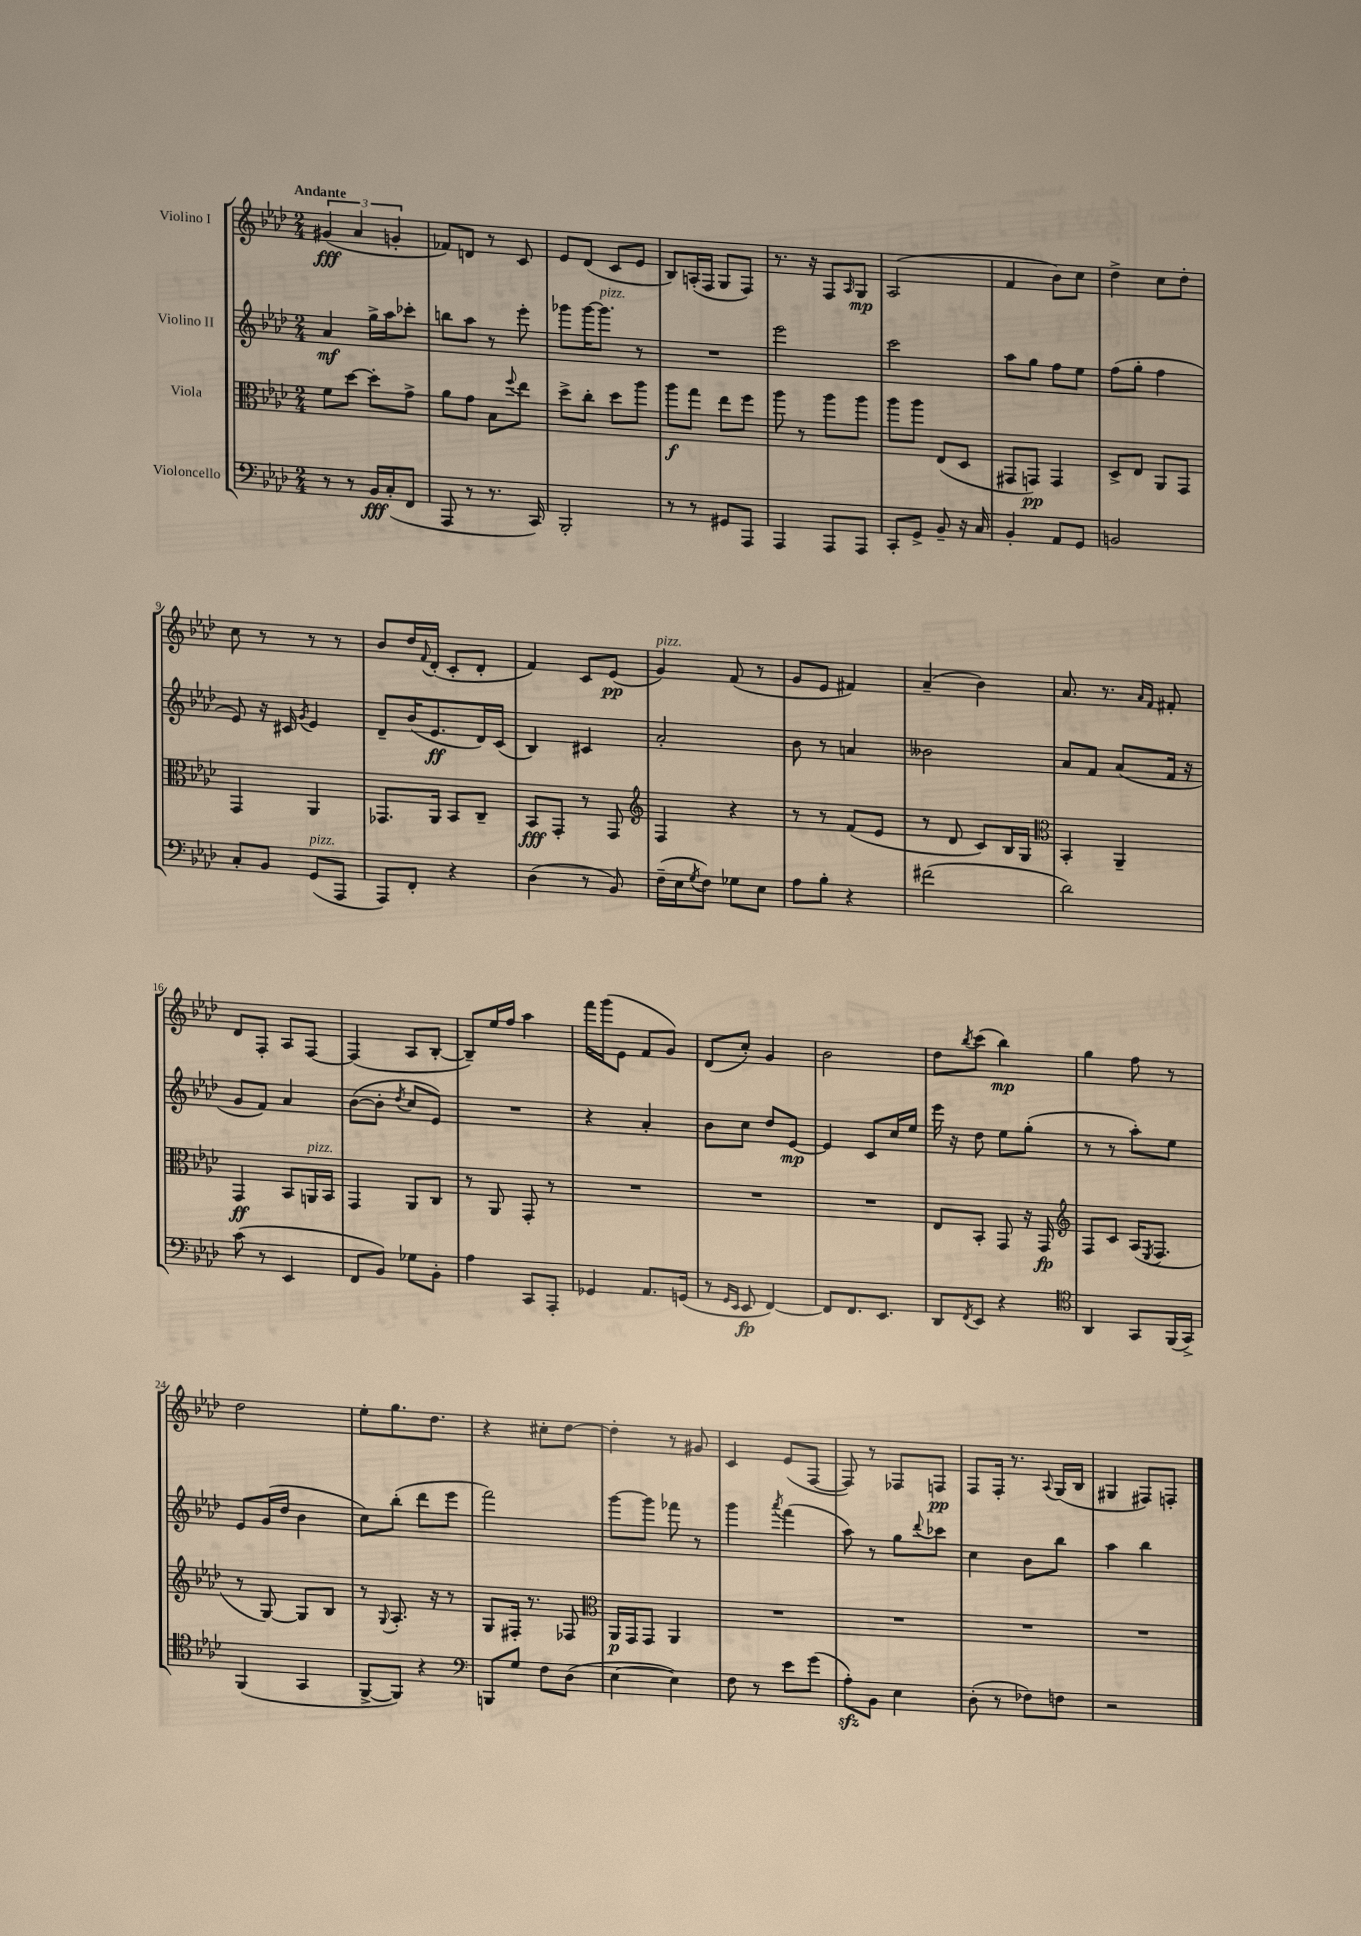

**kern	**dynam	**kern	**dynam	**kern	**dynam	**kern	**dynam
*part4	*part4	*part3	*part3	*part2	*part2	*part1	*part1
*staff4	*staff4	*staff3	*staff3	*staff2	*staff2	*staff1	*staff1
*I"Violoncello	*	*I"Viola	*	*I"Violino II	*	*I"Violino I	*
*clefF4	*	*clefC3	*	*clefG2	*	*clefG2	*
*k[b-e-a-d-]	*	*k[b-e-a-d-]	*	*k[b-e-a-d-]	*	*k[b-e-a-d-]	*
*M2/4	*	*M2/4	*	*M2/4	*	*M2/4	*
=1	=1	=1	=1	=1	=1	=1	=1
!	!	!	!	!	!	!LO:TX:a:B:t=Andante	!
8r	.	8f\L	.	4a-/	mf	(6g#X/	fff
8r	.	[8dd-\J	.	.	.	.	.
.	.	.	.	.	.	6a-/	.
16BB-/LL	fff	8dd-'\L]	.	16gg^\LL	.	.	.
(16C'/J	.	.	.	16aa-\J	.	.	.
.	.	.	.	.	.	6gn'/	.
8FF/J	.	8g^\J	.	8ccc-X'\J	.	.	.
=2	=2	=2	=2	=2	=2	=2	=2
8AAA-/	.	8a-\L	.	8bbn\L	.	8f-X/L)	.
8r	.	8g\J	.	8aa-\J	.	8dn/J	.
8.r	.	8B-\L	.	8r	.	8r	.
.	.	8qqff/	.	.	.	.	.
.	.	8ee-\J	.	8eee-'\	.	8c/	.
16CC/)	.	.	.	.	.	.	.
=3	=3	=3	=3	=3	=3	=3	=3
2BBB-'/	.	8dd-^\L	.	8ggg-X\L	.	8e-/L	.
.	.	8cc'\J	.	[16ggg-\K	.	(8d-/J	.
!	!	!	!	!LO:TX:a:i:t=pizz.	!	!	!
.	.	.	.	8.ggg-\J]	.	.	.
.	.	8dd-\L	.	.	.	8c/L	.
.	.	8aa-\J	.	8r	.	8e-/J	.
=4	=4	=4	=4	=4	=4	=4	=4
8r	.	8aa-\L	f	2r	.	8B-/L)	.
8r	.	8gg\J	.	.	.	(16An'/L	.
.	.	.	.	.	.	16F/JJ	.
8GG#X/L	.	8ee-\L	.	.	.	8G/L	.
8AAA-/J	.	8ff\J	.	.	.	8F/J)	.
=5	=5	=5	=5	=5	=5	=5	=5
4AAA-/	.	8aa-\	.	2eee-\	.	8.r	.
.	.	8r	.	.	.	.	.
.	.	.	.	.	.	16r	.
8AAA-/L	.	8aa-\L	.	.	.	8F/L	.
.	.	.	.	.	.	16qqA-/	.
8AAA-/J	.	8aa-\J	.	.	.	8G/J	mp
=6	=6	=6	=6	=6	=6	=6	=6
8CC'/L	.	8aa-\L	.	2ccc\	.	(2A-/	.
8GG^/J	.	8aa-\J	.	.	.	.	.
8BB-~/	.	(8E-/L	.	.	.	.	.
16r	.	8D-/J	.	.	.	.	.
16C/	.	.	.	.	.	.	.
=7	=7	=7	=7	=7	=7	=7	=7
4BB-'/	.	8GG#X/L	.	8aa-\L	.	4f/	.
.	.	8GGn/J)	pp	8gg\J	.	.	.
8AA-/L	.	4GG/	.	8ff\L	.	8b-\L)	.
8GG/J	.	.	.	8ee-\J	.	8cc\J	.
=8	=8	=8	=8	=8	=8	=8	=8
2BBn/	.	8D-^/L	.	(8ff\L	.	4dd-^\	.
.	.	8E-/J	.	8gg'\J	.	.	.
.	.	8AA-/L	.	4ff\	.	8cc\L	.
.	.	8GG/J	.	.	.	8dd-'\J	.
!!LO:LB:g=z
=9	=9	=9	=9	=9	=9	=9	=9
8C'/L	.	4GG/	.	8e-/)	.	8cc\	.
8BB-/J	.	.	.	16r	.	8r	.
.	.	.	.	16c#X/	.	.	.
.	.	.	.	8qg/	.	.	.
!LO:TX:a:i:t=pizz.	!	!	!	!	!	!	!
(8GG/L	.	4AA-/	.	4e-/	.	8r	.
8AAA-/J	.	.	.	.	.	8r	.
=10	=10	=10	=10	=10	=10	=10	=10
8AAA-/L)	.	8.GG-X/L	.	8d-~/L	.	8b-/L	.
8FF'/J	.	.	.	(16b-/K	.	16dd-/L	.
.	.	.	.	.	.	8qqf/	.
.	.	16AA-/Jk	.	8.e-/	ff	(16d-'/JJ	.
4r	.	8BB-/L	.	.	.	8c'/L	.
.	.	8C~/J	.	16d-/L)	.	8d-'/J	.
.	.	.	.	(16c/JJ	.	.	.
=11	=11	=11	=11	=11	=11	=11	=11
(4D-\	.	8BB-/L	fff	4B-/)	.	4f/)	.
.	.	8GG'/J	.	.	.	.	.
8r	.	8r	.	4c#X/	.	8c/L	.
8BB-/)	.	8GG/	.	.	.	(8e-/J	pp
=12	=12	=12	=12	=12	=12	=12	=12
*	*	*clefG2	*	*	*	*	*
!	!	!	!	!	!	!LO:TX:a:i:t=pizz.	!
(16F~\LL	.	4F/	.	2a-'/	.	4g/)	.
16E-\J	.	.	.	.	.	.	.
8qG/	.	.	.	.	.	.	.
8F\J)	.	.	.	.	.	.	.
8G-X\L	.	4r	.	.	.	(8f/	.
8E-\J	.	.	.	.	.	8r	.
=13	=13	=13	=13	=13	=13	=13	=13
8A-\L	.	8r	.	8b-\	.	8g/L	.
8B-'\J	.	8r	.	8r	.	8e-/J	.
4r	.	(8f/L	.	4an/	.	4f#X/)	.
.	.	8e-/J	.	.	.	.	.
=14	=14	=14	=14	=14	=14	=14	=14
(2f#X\	.	8r	.	2b--X\	.	(4a-~/	.
.	.	8d-/	.	.	.	.	.
.	.	8c/L)	.	.	.	4b-\)	.
.	.	16B-/L	.	.	.	.	.
.	.	16G/JJ	.	.	.	.	.
=15	=15	=15	=15	=15	=15	=15	=15
*	*	*clefC3	*	*	*	*	*
2d-\)	.	4BB-'/	.	8a-/L	.	8.a-/	.
.	.	.	.	8f/J	.	.	.
.	.	.	.	.	.	8.r	.
.	.	4AA-~/	.	(8a-/L	.	.	.
.	.	.	.	.	.	16qqa-/LL	.
.	.	.	.	.	.	16qqf/JJ	.
.	.	.	.	16f/Jk	.	8f#X'/	.
.	.	.	.	16r	.	.	.
!!LO:LB:g=z
=16	=16	=16	=16	=16	=16	=16	=16
(8c\	.	4GG/	ff	8g/L	.	8d-/L	.
8r	.	.	.	8f/J)	.	8F'/J	.
4EE-/	.	8BB-/L	.	4a-/	.	8A-/L	.
!	!	!LO:TX:a:i:t=pizz.	!	!	!	!	!
.	.	16AAn/L	.	.	.	[8F/J	.
.	.	16BB-/JJ	.	.	.	.	.
=17	=17	=17	=17	=17	=17	=17	=17
8FF/L	.	4GG/	.	([8b-\L	.	(4F/]	.
8BB-/J)	.	.	.	8b-'\J]	.	.	.
.	.	.	.	8qdd-/	.	.	.
8G-X\L	.	8AA-/L	.	8cc/L	.	8A-/L	.
8BB-'\J	.	8C/J	.	8e-/J)	.	[8B-'/J	.
=18	=18	=18	=18	=18	=18	=18	=18
4A-\	.	8r	.	2r	.	8B-~/L])	.
.	.	8AA-/	.	.	.	16ee-/L	.
.	.	.	.	.	.	16ff/JJ	.
8CC/L	.	8GG'/	.	.	.	4aa-\	.
8AAA-'/J	.	8r	.	.	.	.	.
=19	=19	=19	=19	=19	=19	=19	=19
4GG-X/	.	2r	.	4r	.	16fff\LL	.
.	.	.	.	.	.	(16ggg\J	.
.	.	.	.	.	.	8e-\J	.
8.AA-/L	.	.	.	4a-'/	.	8f/L	.
.	.	.	.	.	.	8g/J)	.
(16GGn/Jk	.	.	.	.	.	.	.
=20	=20	=20	=20	=20	=20	=20	=20
8r	.	2r	.	8b-\L	.	(8d-/L	.
16qqGG/LL	.	.	.	.	.	.	.
16qqEE-/JJ	.	.	.	.	.	.	.
8EE-/	fp	.	.	8cc\J	.	8cc'/J)	.
[4FF/)	.	.	.	8dd-/L	.	4g/	.
.	.	.	.	[8e-/J	mp	.	.
=21	=21	=21	=21	=21	=21	=21	=21
8FF/L]	.	2r	.	4e-/]	.	2b-\	.
8.FF/	.	.	.	.	.	.	.
.	.	.	.	8c/L	.	.	.
8.EE-/J	.	.	.	.	.	.	.
.	.	.	.	16cc/L	.	.	.
.	.	.	.	16ee-/JJ	.	.	.
=22	=22	=22	=22	=22	=22	=22	=22
8DD-/L	.	8E-/L	.	16eee-\	.	8dd-\L	.
.	.	.	.	16r	.	.	.
8qFF/	.	.	.	.	.	8qbb-/	.
8EE-/J	.	8BB-'/J	.	8dd-\	.	(8ccc\J	.
4r	.	8GG/	.	8ee-\L	.	4bb-\)	mp
.	.	16r	.	(8gg'\J	.	.	.
.	.	16GG/	fp	.	.	.	.
=23	=23	=23	=23	=23	=23	=23	=23
*clefC4	*	*clefG2	*	*	*	*	*
4AA-/	.	8F/L	.	8r	.	4gg\	.
.	.	8c/J	.	8r	.	.	.
8GG/L	.	(16A-/KL	.	8aa-'\L)	.	8ff\	.
.	.	8qE-/	.	.	.	.	.
.	.	8.F/J	.	.	.	.	.
(16FF/L	.	.	.	8ee-\J	.	8r	.
16GG^/JJ)	.	.	.	.	.	.	.
!!LO:LB:g=z
=24	=24	=24	=24	=24	=24	=24	=24
(4FF/	.	8r	.	8e-/L	.	2dd-\	.
.	.	[8G/)	.	(16g/L	.	.	.
.	.	.	.	16dd-/JJ	.	.	.
4GG/	.	8G/L]	.	4b-\	.	.	.
.	.	8B-/J	.	.	.	.	.
=25	=25	=25	=25	=25	=25	=25	=25
[8FF^/L	.	8r	.	8cc\L)	.	8ee-'\L	.
.	.	8qqG/	.	.	.	.	.
8FF/J])	.	8.A-'/	.	(8bb-'\J	.	8.gg\	.
4r	.	.	.	8ddd-\L	.	.	.
.	.	16r	.	.	.	8.dd-\J	.
.	.	8r	.	8eee-\J	.	.	.
=26	=26	=26	=26	=26	=26	=26	=26
*clefF4	*	*	*	*	*	*	*
8BBBn/L	.	8G/L	.	2fff\)	.	4r	.
8G/J	.	16F#X'/Jk	.	.	.	.	.
.	.	8.r	.	.	.	.	.
8F\L	.	.	.	.	.	8cc#X'\L	.
(8D-\J	.	8F-X/	.	.	.	[8dd-\J	.
=27	=27	=27	=27	=27	=27	=27	=27
*	*	*clefC3	*	*	*	*	*
[4E-\	.	16AA-/LL	p	[8ggg\L	.	4dd-'\]	.
.	.	16GG/J	.	.	.	.	.
.	.	8GG/J	.	8ggg\J]	.	.	.
4E-\])	.	4AA-/	.	8fff-X\	.	8r	.
.	.	.	.	8r	.	8g#X/	.
=28	=28	=28	=28	=28	=28	=28	=28
8F\	.	2r	.	4ggg\	.	4c/	.
8r	.	.	.	.	.	.	.
.	.	.	.	8qaaa-/	.	.	.
8e-\L	.	.	.	(4fff\	.	(8e-/L	.
(8g\J	.	.	.	.	.	[8F/J	.
=29	=29	=29	=29	=29	=29	=29	=29
8A-zz'\L)	.	2r	.	8aa-\)	.	8F/])	.
8BB-\J	.	.	.	8r	.	8r	.
4E-\	.	.	.	8gg\L	.	8F-X/L	.
.	.	.	.	8qqddd-/	.	.	.
.	.	.	.	8ccc-X\J	.	8Fn/J	pp
=30	=30	=30	=30	=30	=30	=30	=30
(8D-'\	.	2r	.	4cc\	.	8F/L	.
8r	.	.	.	.	.	16F'/Jk	.
.	.	.	.	.	.	8.r	.
8F-X\L)	.	.	.	8b-\L	.	.	.
.	.	.	.	.	.	8qqA-/	.
8Fn\J	.	.	.	8bb-\J	.	(16G/LL	.
.	.	.	.	.	.	16B-/JJ	.
=31	=31	=31	=31	=31	=31	=31	=31
2r	.	2r	.	4aa-\	.	4G#X/	.
.	.	.	.	4bb-\	.	8F#X/L)	.
.	.	.	.	.	.	8Fn'/J	.
==	==	==	==	==	==	==	==
*-	*-	*-	*-	*-	*-	*-	*-
